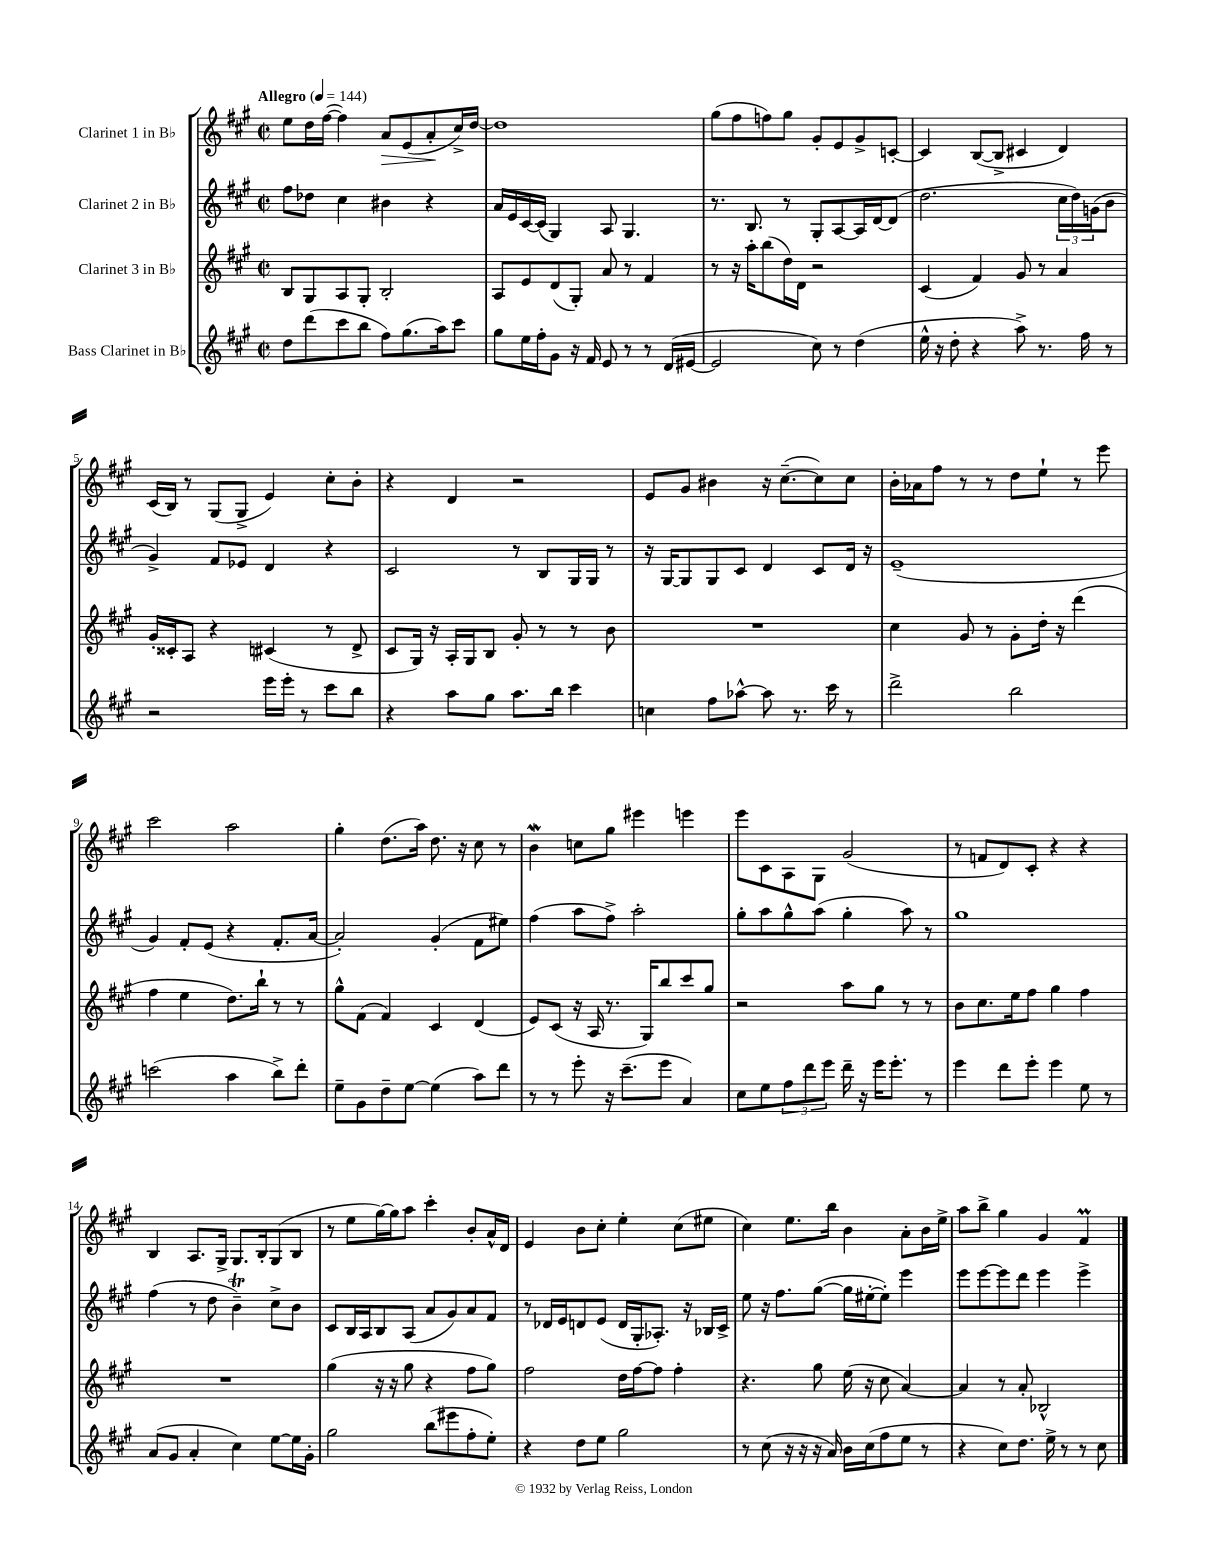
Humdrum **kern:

**kern	**kern	**kern	**kern
*staff4	*staff3	*staff2	*staff1
*clefG2	*clefG2	*clefG2	*clefG2
*k[f#c#g#]	*k[f#c#g#]	*k[f#c#g#]	*k[f#c#g#]
*M2/2	*M2/2	*M2/2	*M2/2
*met(c|)	*met(c|)	*met(c|)	*met(c|)
*MM144	*MM144	*MM144	*MM144
8dd	8B	8ff#	8ee
(8ddd	8G#	8dd-	16dd
.	.	.	([16ff#
8ccc#	8A	4cc#	4ff#])
8bb	8G#'	.	.
8ff#)	2B'	4b#	8a
(8.gg#	.	.	(8e
.	.	4r	8a'
16aa)	.	.	.
8ccc#	.	.	16cc#^)
.	.	.	[16dd
=	=	=	=
8gg#	8A	16a	1dd]
.	.	16e	.
16ee	8e	[16c#	.
16ff#'	.	(16c#]	.
8g#	(8d	4G#)	.
16r	8G#')	.	.
16f#	.	.	.
8e	8a	8A	.
8r	8r	4.G#	.
8r	4f#	.	.
(16d	.	.	.
[16e#	.	.	.
=	=	=	=
2e#]	8r	8.r	(8gg#
.	16r	.	8ff#
.	16aa'	8.B	.
.	(8bb	.	8ff)
.	16dd)	8r	8gg#
.	16d	.	.
8cc#)	2r	8G#'	8g#'
8r	.	[8A	8e
(4dd	.	16A]	8g#^
.	.	[16d	.
.	.	(8d]	[8c'
=	=	=	=
16ee^^	(4c#	2.dd	4c]
16r	.	.	.
8dd'	.	.	.
4r	4f#)	.	([8B
.	.	.	8B^]
8aa^)	8g#	.	4c#
8.r	8r	.	.
.	4a	24cc#	4d)
.	.	24dd)	.
16ff#	.	.	.
.	.	(24g	.
8r	.	8b	.
=	=	=	=
2r	16g#'	4g#^)	(16c#
.	16c##'	.	16B)
.	8A	.	8r
.	4r	8f#	(8G#
.	.	8e-	8G#^
16eee	(4c#	4d	4e)
16eee'	.	.	.
8r	.	.	.
8ccc#	8r	4r	8cc#'
8bb	8d^	.	8b'
=	=	=	=
4r	8c#	2c#	4r
.	16G#)	.	.
.	16r	.	.
8aa	16A'	.	4d
.	16G#	.	.
8gg#	8B	.	.
8.aa	8g#'	8r	2r
.	8r	8B	.
16bb	.	.	.
4ccc#	8r	16G#	.
.	.	16G#	.
.	8b	8r	.
=	=	=	=
4cc	1r	16r	8e
.	.	[16G#	.
.	.	8G#]	8g#
8ff#	.	8G#	4b#
[8aa-^^	.	8c#	.
8aa-]	.	4d	16r
.	.	.	([8.cc#~
8.r	.	.	.
.	.	8c#	8cc#])
16ccc#	.	.	.
8r	.	16d	8cc#
.	.	16r	.
=	=	=	=
2ddd^	4cc#	(1e~	16b'
.	.	.	16a-
.	.	.	8ff#
.	8g#	.	8r
.	8r	.	8r
2bb	8g#'	.	8dd
.	16dd'	.	8ee`
.	16r	.	.
.	(4ddd	.	8r
.	.	.	8eee
=	=	=	=
(2ccc	4ff#	4g#)	2ccc#
.	4ee	8f#'	.
.	.	(8e	.
4aa	8.dd)	4r	2aa
.	16bb`	.	.
8bb^)	8r	8.f#'	.
8ddd'	8r	.	.
.	.	[16a	.
=	=	=	=
8ee~	8gg#^^	2a'])	4gg#'
8g#	(8f#	.	.
8dd~	4f#)	.	(8.dd
[8ee	.	.	.
.	.	.	16aa)
(4ee]	4c#	(4g#'	8.dd
.	.	.	16r
8aa)	(4d	8f#	8cc#
8ddd	.	8ee#)	8r
=	=	=	=
8r	8e)	(4ff#	4b
8r	(8c#	.	.
8eee'	16r	8aa	8cc
.	16A	.	.
16r	8.r	8ff#^)	8gg#
(8.ccc#~	.	.	.
.	.	2aa'	4eee#
.	16G#)	.	.
8eee	8bb	.	.
4a)	8ccc#	.	4eee
.	8gg#	.	.
=	=	=	=
8cc#	2r	8gg#'	8eee
8ee	.	8aa	8c#
12ff#	.	8gg#^^	8A
12ddd	.	.	.
.	.	(8aa	8G#
12eee	.	.	.
16ddd~	8aa	4gg#'	(2g#
16r	.	.	.
16eee	8gg#	.	.
8.eee'	.	.	.
.	8r	8aa)	.
8r	8r	8r	.
=	=	=	=
4eee	8b	1gg#	8r
.	8.cc#	.	8f
8ddd	.	.	8d)
.	16ee	.	.
8eee'	8ff#	.	8c#'
4eee	4gg#	.	4r
8ee	4ff#	.	4r
8r	.	.	.
=	=	=	=
(8a	1r	(4ff#	4B
8g#	.	.	.
4a'	.	8r	8.A
.	.	8dd	.
.	.	.	16G#^
4cc#)	.	4b~)	8.G#
.	.	.	16B'
[8ee	.	8cc#^	(8G#
16ee]	.	8b	8B
16g#'	.	.	.
=	=	=	=
2gg#	(4gg#	8c#	8r
.	.	16B	8ee
.	.	16A	.
.	16r	8B	[16gg#)
.	16r	.	16gg#]
.	8gg#	(8A	8aa
(8bb	4r	8a	4ccc#'
8eee#	.	8g#)	.
8ff#'	8ff#	8a	8b'
8ee')	8gg#)	8f#	16a^^
.	.	.	16d
=	=	=	=
4r	2ff#	8r	4e
.	.	16d-	.
.	.	16e	.
8dd	.	8d	8b
8ee	.	(8e	8cc#'
2gg#	16dd	16d	4ee'
.	[16ff#	16G#'	.
.	8ff#]	8.A-')	.
.	4ff#'	.	(8cc#
.	.	16r	.
.	.	16B-	8ee#
.	.	16c#^	.
=	=	=	=
8r	4.r	8ee	4cc#)
(8cc#	.	16r	.
.	.	8.ff#	.
16r	.	.	8.ee
16r	.	.	.
16r	8gg#	([8gg#	.
16a)	.	.	16bb
16b	(16ee	16gg#]	4b
(16cc#	16r	[16ee#'	.
8ff#	8cc#	8ee#'])	.
8ee	[4a)	4eee	8a'
8r	.	.	16b
.	.	.	16ee^
=	=	=	=
4r	4a]	8eee	8aa
.	.	[8eee	8bb^
8cc#)	8r	8eee]	4gg#
8.dd	8a'	8ddd	.
.	2B-^^	4eee	4g#
16ee^	.	.	.
8r	.	.	.
8r	.	4eee^	4f#
8cc#	.	.	.
==	==	==	==
*-	*-	*-	*-
